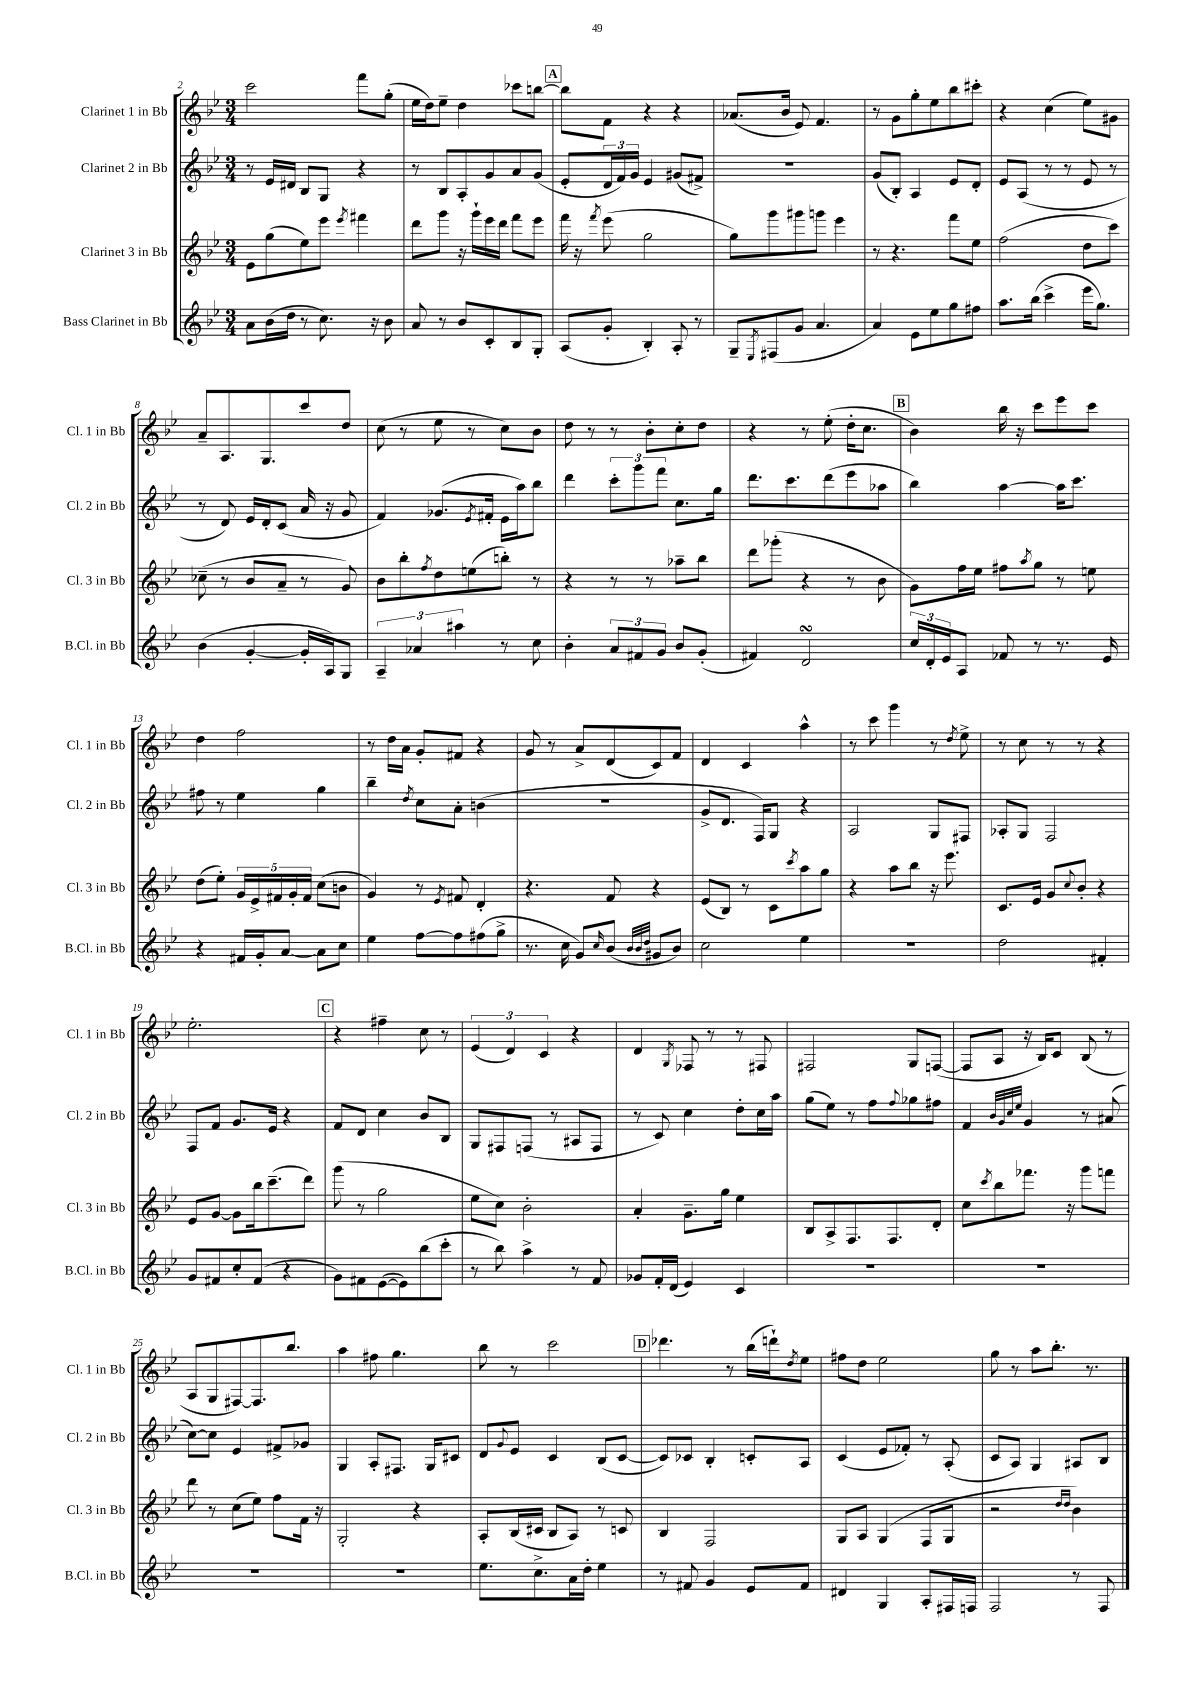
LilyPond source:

<<
\new StaffGroup <<
\new Staff = "s0" \with { instrumentName = "Clarinet 1 in Bb" shortInstrumentName = "Cl. 1 in Bb" } {
    \clef treble \key bes \major \numericTimeSignature \time 3/4
    c'''2 f'''8 g''8-.( |
    ees''16 d''16) ees''8-- d''4 ces'''8 b''8~ |
    \mark \markup { \box "A" } b''8 f'8 r4 r4 |
    aes'8.( bes'16 ees'8) f'4. |
    r8 g'8 g''8-. ees''8 bes''8 cis'''8-. |
    r4 c''4( ees''8) gis'8 |
    a'8-- a8. g8. c'''8 d''8 |
    c''8( r8 ees''8 r8 c''8) bes'8 |
    d''8 r8 r8 bes'8-. c''8-. d''8 |
    r4 r8 ees''8-.( d''16-. c''8. |
    \mark \markup { \box "B" } bes'4) bes''16 r16 c'''8 ees'''8 c'''8 |
    d''4 f''2 |
    r8 d''16 a'16 g'8-. fis'8 r4 |
    g'8 r8 a'8-> d'8( c'8) f'8 |
    d'4 c'4 a''4-^ |
    r8 c'''8 g'''4 r8 \acciaccatura { d''8 } ees''8-> |
    r8 c''8 r8 r8 r4 |
    ees''2.-. |
    \mark \markup { \box "C" } r4 fis''4-- c''8 r8 |
    \tuplet 3/2 { ees'4( d'4) c'4 } r4 |
    d'4 \acciaccatura { g8 } fes8 r8 r8 fis8 |
    fis2 g8 f8~( |
    f8 a8 r16 bes16) c'8 bes8( r8 |
    a8 g8 fis8~) fis8. bes''8. |
    a''4 fis''8 g''4. |
    bes''8 r8 c'''2 |
    \mark \markup { \box "D" } des'''4. r8 bes''16( d'''16-!) \acciaccatura { d''8 } ees''8 |
    fis''8 d''8 ees''2 |
    g''8 r8 a''8 bes''8.-. r8. \bar "|." |
}
\new Staff = "s1" \with { instrumentName = "Clarinet 2 in Bb" shortInstrumentName = "Cl. 2 in Bb" } {
    \clef treble \key bes \major \numericTimeSignature \time 3/4
    r8 ees'16 dis'16 bes8 g8 r4 |
    r8 bes8 a8-. g'8 a'8 g'8( |
    \mark \markup { \box "A" } ees'8-. \tuplet 3/2 { d'16 f'16) g'16 } ees'4 gis'8( fis'8->) |
    R2. |
    g'8( bes8-.) a4 ees'8 d'8-. |
    ees'8 a8( r8 r8 ees'8 r8 |
    r8 d'8) ees'16 d'16-. c'8( a'16 r16 g'8 |
    f'4) ges'8.( \acciaccatura { ees'8 } fis'16-. ees'16 a''16) bes''8 |
    d'''4 \tuplet 3/2 { c'''8-. g'''8 f'''8 } c''8. g''16 |
    d'''8. c'''8. d'''8( ees'''8 aes''8 |
    \mark \markup { \box "B" } bes''4) a''4~ a''16 c'''8. |
    fis''8 r8 ees''4 g''4 |
    bes''4-- \acciaccatura { d''8 } c''8 a'8-. b'4( |
    R2. |
    g'8-> d'8. f16) g8 r4 |
    a2 g8 fis8 |
    aes8-. g8 f2 |
    f8 f'8 g'8. ees'16 r4 |
    \mark \markup { \box "C" } f'8 d'8 c''4 bes'8 bes8 |
    g8 fis8 f8( r8 ais8 f8 |
    r8 c'8) c''4 d''8-. c''16 a''16 |
    g''8( ees''8) r8 f''8 \appoggiatura { f''8 } ges''8 fis''8 |
    f'4 \grace { bes'32 g'32 c''32 ees''32 } g'4 r8 ais'8( |
    c''8~) c''8 ees'4 fis'8-> ges'8 |
    g4 a8-. fis8. g16 cis'8 |
    d'8 \appoggiatura { g'8 } ees'8 c'4 bes8( c'8~ |
    \mark \markup { \box "D" } c'8) ces'8 bes4-. c'8-. a8 |
    c'4( ees'8 fes'8-.) r8 a8-.( |
    c'8 a8) g4 ais8 bes8 \bar "|." |
}
\new Staff = "s2" \with { instrumentName = "Clarinet 3 in Bb" shortInstrumentName = "Cl. 3 in Bb" } {
    \clef treble \key bes \major \numericTimeSignature \time 3/4
    ees'8 g''8( ees''8) ees'''8 \acciaccatura { ees'''8 } fis'''4 |
    d'''8 g'''8 r16 g'''16-! ees'''16 d'''16 f'''8 ees'''8 |
    \mark \markup { \box "A" } f'''16 r16 \acciaccatura { f'''8 } ees'''8( g''2 |
    g''8) g'''8 gis'''8 g'''8 ees'''4 |
    r8 r4. f'''8 ees''8 |
    f''2( d''8 c'''8) |
    ces''8--( r8 bes'8 a'8-- r8 g'8) |
    bes'8 bes''8-. \acciaccatura { f''8 } d''8 e''8( b''8-.) r8 |
    r4 r8 r8 aes''8-- bes''8 |
    d'''8 ges'''8-.( r4 r8 bes'8 |
    \mark \markup { \box "B" } g'8) f''16 ees''16 fis''8 \acciaccatura { a''8 } g''8 r8 e''8 |
    d''8( ees''8-.) \tuplet 5/4 { g'16 ees'16-> fis'16 g'16-. fis'16 } c''8( b'8 |
    g'4) r8 \acciaccatura { ees'8 } fis'8 d'4-. |
    r4. f'8 r4 |
    ees'8( bes8) r8 c'8 \acciaccatura { c'''8 } a''8 g''8 |
    r4 a''8 bes''8 r16 ees'''8. |
    c'8. ees'16 g'8 \appoggiatura { c''8 } bes'8-. r4 |
    ees'8 g'8~ g'8 bes''16 c'''8.--( d'''8) |
    \mark \markup { \box "C" } g'''8( r8 g''2 |
    ees''8 c''8) bes'2-. |
    a'4-. g'8.-- g''16 ees''4 |
    bes8 a8-> f8. f8. d'8-. |
    c''8 \acciaccatura { c'''8 } bes''8 fes'''8. r16 g'''8 f'''8 |
    d'''8 r8 c''8( ees''8) f''8 f'16 r16 |
    g2-. r4 |
    a8-. bes16( cis'16 bes8 a8) r8 c'8 |
    \mark \markup { \box "D" } bes4 f2 |
    g8 a8 g4( f8 g8 |
    r2 \grace { d''16 d''16 } bes'4) \bar "|." |
}
\new Staff = "s3" \with { instrumentName = "Bass Clarinet in Bb" shortInstrumentName = "B.Cl. in Bb" } {
    \clef treble \key bes \major \numericTimeSignature \time 3/4
    a'8 bes'16( d''16 r8 c''8.) r16 bes'8 |
    a'8 r8 bes'8 c'8-. bes8 g8-. |
    \mark \markup { \box "A" } a8( g'8-. bes4-.) a8-. r8 |
    g8-- \acciaccatura { ees8 } fis8( g'8 a'4. |
    a'4) ees'8 ees''8 g''8 fis''8 |
    a''8. bes''16( c'''4-> ees'''16 g''8.) |
    bes'4( g'4~-. g'16-. a16) g8 |
    \tuplet 3/2 { a4-- aes'4 ais''4 } r8 c''8 |
    bes'4-. \tuplet 3/2 { a'8 fis'8 g'8 } bes'8 g'8-.( |
    fis'4) d'2\turn |
    \mark \markup { \box "B" } \tuplet 3/2 { c''16 d'16-. ees'16 } a8 fes'8 r8 r8. ees'16 |
    r4 fis'16 g'16-. a'8~ a'8 c''8 |
    ees''4 f''8~ f''8 fis''8( g''8-> |
    r8. c''16 g'8) \grace { c''16 } bes'8( \grace { bes'32 bes'32 d''32 } gis'8 bes'8) |
    c''2 ees''4 |
    R2. |
    d''2 fis'4-. |
    g'8 fis'8 c''8-. fis'8( r4 |
    \mark \markup { \box "C" } g'8) fis'8 ees'8~( ees'8) bes''8( c'''8-. |
    r8 bes''8) a''4-> r8 f'8 |
    ges'8 f'16-. d'16( ees'4) c'4 |
    R2. |
    R2. |
    R2. |
    R2. |
    ees''8. c''8.-> a'16 d''16-. ees''4 |
    \mark \markup { \box "D" } r8 fis'8 g'4 ees'8 fis'8 |
    dis'4 g4 a8-. fis16 f16 |
    f2 r8 f8 \bar "|." |
}
>>
>>
\layout { \context { \Score currentBarNumber = #2 } }
